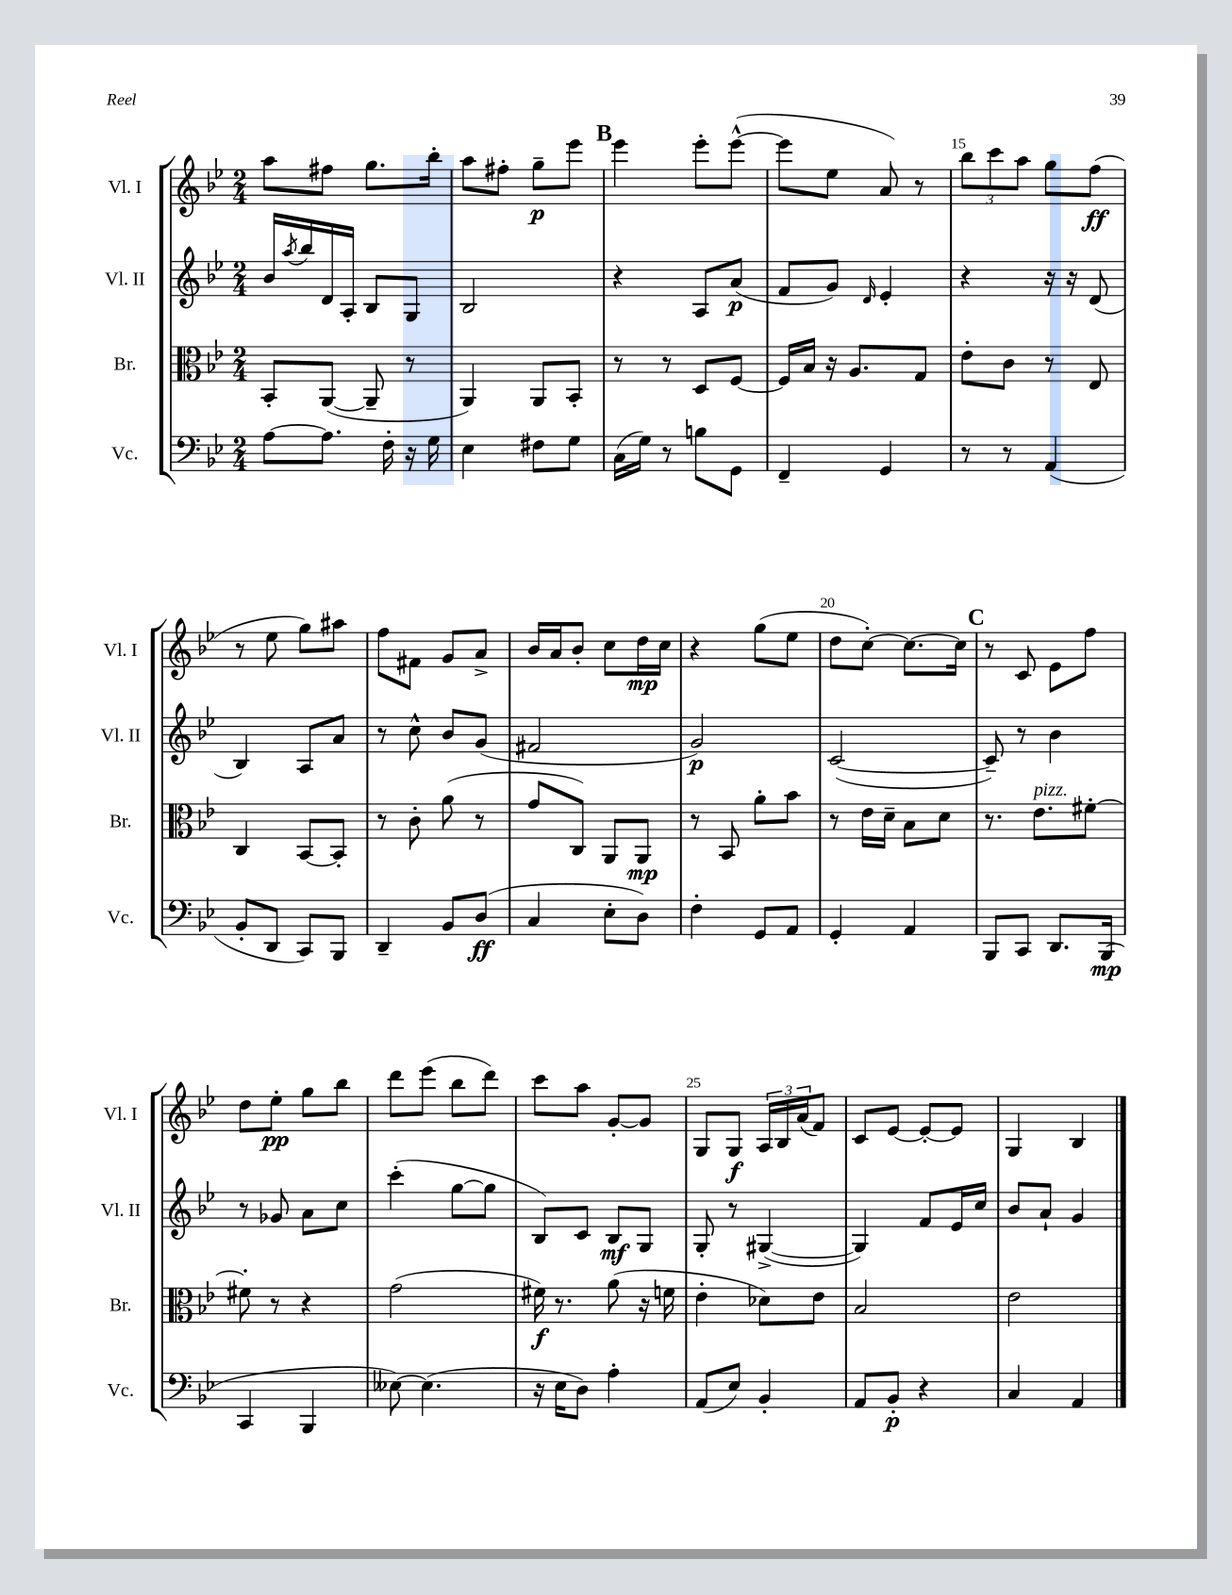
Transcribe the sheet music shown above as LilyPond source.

<<
\new StaffGroup <<
\new Staff = "s0" \with { instrumentName = "Vl. I" shortInstrumentName = "Vl. I" } {
    \clef treble \key bes \major \numericTimeSignature \time 2/4
    a''8 fis''8 g''8. bes''16-. |
    a''8 fis''8-. g''8--\p ees'''8 |
    \mark \markup { \bold "B" } ees'''4 ees'''8-. ees'''8~-^( |
    ees'''8 ees''8 a'8) r8 |
    \tuplet 3/2 { bes''8 c'''8 a''8 } g''8 f''8\ff( |
    r8 ees''8 g''8) ais''8 |
    f''8 fis'8 g'8 a'8-> |
    bes'16 a'16 bes'8-. c''8 d''16\mp c''16 |
    r4 g''8( ees''8 |
    d''8 c''8~-.) c''8.~ c''16 |
    \mark \markup { \bold "C" } r8 c'8 ees'8 f''8 |
    d''8 ees''8-.\pp g''8 bes''8 |
    d'''8 ees'''8( bes''8 d'''8) |
    c'''8 a''8 g'8~-. g'8 |
    g8 g8\f \tuplet 3/2 { a16 bes16 a'16( } f'8) |
    c'8 ees'8~ ees'8~-. ees'8 |
    g4 bes4 \bar "|." |
}
\new Staff = "s1" \with { instrumentName = "Vl. II" shortInstrumentName = "Vl. II" } {
    \clef treble \key bes \major \numericTimeSignature \time 2/4
    bes'16 \acciaccatura { a''8 } bes''16 d'16 a16-. bes8 g8 |
    bes2 |
    \mark \markup { \bold "B" } r4 a8 a'8\p( |
    f'8 g'8) \grace { d'16 } ees'4-. |
    r4 r16 r16 d'8( |
    bes4) a8 a'8 |
    r8 c''8-^ bes'8 g'8( |
    fis'2 |
    g'2\p) |
    c'2~( |
    \mark \markup { \bold "C" } c'8--) r8 bes'4 |
    r8 ges'8 a'8 c''8 |
    c'''4-.( g''8~ g''8 |
    bes8) c'8 bes8\mf g8 |
    g8-. r8 gis4~->( |
    gis4) f'8 ees'16 c''16 |
    bes'8 a'8-! g'4 \bar "|." |
}
\new Staff = "s2" \with { instrumentName = "Br." shortInstrumentName = "Br." } {
    \clef alto \key bes \major \numericTimeSignature \time 2/4
    bes,8-. a,8~( a,8-- r8 |
    a,4) a,8 bes,8-. |
    \mark \markup { \bold "B" } r8 r8 d8 f8~ |
    f16 bes16 r16 a8. g8 |
    ees'8-. c'8 r8 ees8 |
    c4 bes,8~ bes,8-. |
    r8 c'8-. a'8( r8 |
    g'8 c8) a,8 a,8\mp |
    r8 bes,8 a'8-. bes'8 |
    r8 ees'16 d'16-- bes8 d'8 |
    \mark \markup { \bold "C" } r8. ees'8.^\markup { \italic "pizz." } fis'8~-. |
    fis'8-. r8 r4 |
    g'2( |
    fis'16\f) r8. a'8( r16 f'16 |
    ees'4-. des'8) ees'8 |
    bes2 |
    ees'2 \bar "|." |
}
\new Staff = "s3" \with { instrumentName = "Vc." shortInstrumentName = "Vc." } {
    \clef bass \key bes \major \numericTimeSignature \time 2/4
    a8~ a8. f16-. r16 g16 |
    ees4 fis8 g8 |
    \mark \markup { \bold "B" } c16( g16) r8 b8 g,8 |
    f,4-- g,4 |
    r8 r8 a,4( |
    bes,8-. d,8 c,8) bes,,8 |
    d,4-- bes,8 d8\ff( |
    c4 ees8-. d8) |
    f4-. g,8 a,8 |
    g,4-. a,4 |
    \mark \markup { \bold "C" } bes,,8 c,8 d,8. bes,,16\mp( |
    c,4 bes,,4 |
    eeses8~) eeses4.( |
    r16 ees16 d8) a4-. |
    a,8( ees8) bes,4-. |
    a,8 bes,8-.\p r4 |
    c4 a,4 \bar "|." |
}
>>
>>
\layout { \context { \Score currentBarNumber = #11 \override BarNumber.break-visibility = ##(#f #t #t) barNumberVisibility = #(every-nth-bar-number-visible 5) } }
